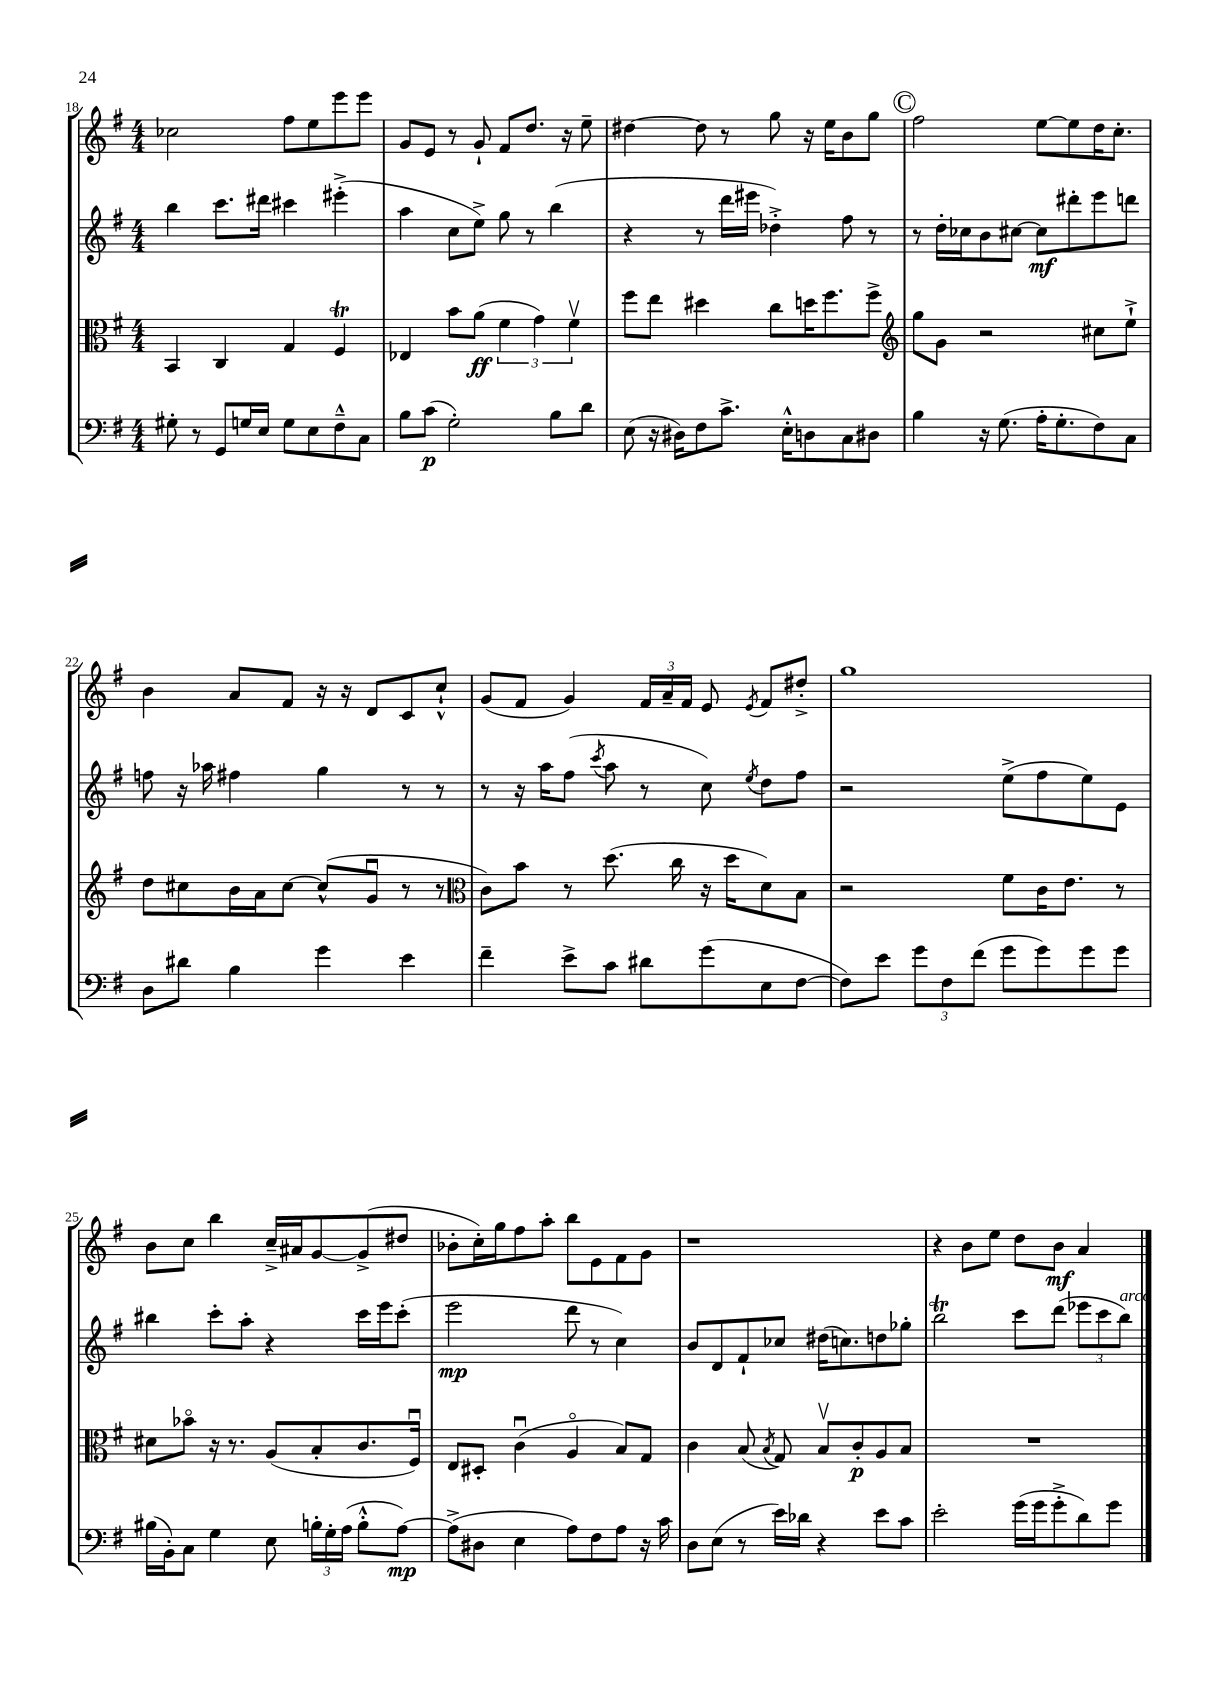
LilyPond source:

<<
\new StaffGroup <<
\new Staff = "s0" {
    \clef treble \key g \major \numericTimeSignature \time 4/4
    \autoBeamOff ces''2 fis''8[ e''8 e'''8 e'''8] |
    g'8[ e'8] r8 g'8-! fis'8[ d''8.] r16 e''8-- |
    dis''4~ dis''8 r8 g''8 r16 e''16[ b'8 g''8] |
    \mark \markup { \circle "C" } fis''2 e''8[~ e''8 d''16 c''8.]-. |
    b'4 a'8[ fis'8] r16 r16 d'8[ c'8 c''8]-!-^ |
    g'8[( fis'8] g'4) \tuplet 3/2 { fis'16[ a'16-- fis'16] } e'8 \acciaccatura { e'8 } fis'8[ dis''8]-.-> |
    g''1 |
    b'8[ c''8] b''4 c''16[---> ais'16 g'8~ g'8->( dis''8] |
    bes'8[-. c''16-.) g''16 fis''8 a''8]-. b''8[ e'8 fis'8 g'8] |
    r1 |
    r4 b'8[ e''8] d''8[ b'8]\mf a'4 \bar "|." |
}
\new Staff = "s1" {
    \clef treble \key g \major \numericTimeSignature \time 4/4
    \autoBeamOff b''4 c'''8.[ dis'''16] cis'''4 eis'''4-.->( |
    a''4 c''8[ e''8]->) g''8 r8 b''4( |
    r4 r8 d'''16[ eis'''16] des''4-.->) fis''8 r8 |
    \mark \markup { \circle "C" } r8 d''16[-. ces''16 b'8 cis''8]~ cis''8[\mf dis'''8-. e'''8 d'''8] |
    f''8 r16 aes''16 fis''4 g''4 r8 r8 |
    r8 r16 a''16[ fis''8]( \acciaccatura { c'''8 } a''8 r8 c''8) \acciaccatura { e''8 } d''8[ fis''8] |
    r2 e''8[->( fis''8 e''8) e'8] |
    bis''4 c'''8[-. a''8]-. r4 c'''16[ e'''16 c'''8]-.( |
    e'''2\mp d'''8 r8 c''4) |
    b'8[ d'8 fis'8-! ces''8] dis''16[( c''8.) d''8 ges''8]-. |
    b''2\trill c'''8[ d'''8]( \tuplet 3/2 { ees'''8[ c'''8 b''8]^\markup { \italic "arco" }) } \bar "|." |
}
\new Staff = "s2" {
    \clef alto \key g \major \numericTimeSignature \time 4/4
    \autoBeamOff b,4 c4 g4 fis4\trill |
    ees4 b'8[ a'8]\ff( \tuplet 3/2 { fis'4 g'4) fis'4\upbow } |
    fis''8[ e''8] dis''4 c''8[ d''16 fis''8. fis''8]-> |
    \mark \markup { \circle "C" } \clef treble g''8[ g'8] r2 cis''8[ e''8]-!-> |
    d''8[ cis''8 b'16 a'16 cis''8]~ cis''8[-^( g'8]\downbow r8 r8 |
    \clef alto c'8[) b'8] r8 d''8.( c''16 r16 d''16[ d'8) b8] |
    r2 fis'8[ c'16 e'8.] r8 |
    dis'8[ bes'8]\flageolet r16 r8. a8[( b8-. c'8. fis16]\downbow) |
    e8[ dis8]-. c'4\downbow( a4\flageolet b8[) g8] |
    c'4 b8( \acciaccatura { b8 } g8) b8[\upbow c'8-.\p a8 b8] |
    R1 \bar "|." |
}
\new Staff = "s3" {
    \clef bass \key g \major \numericTimeSignature \time 4/4
    \autoBeamOff gis8-. r8 g,8[ g16 e16] g8[ e8 fis8---^ c8] |
    b8[ c'8]\p( g2-.) b8[ d'8] |
    e8( r16 dis16[) fis8 c'8.]-> e16[-.-^ d8 c8 dis8] |
    \mark \markup { \circle "C" } b4 r16 g8.( a16[-. g8.-. fis8) c8] |
    d8[ dis'8] b4 g'4 e'4 |
    fis'4-- e'8[-> c'8] dis'8[ g'8( e8 fis8]~ |
    fis8[) e'8] \tuplet 3/2 { g'8[ fis8 fis'8]( } g'8[ g'8) g'8 g'8] |
    bis16[( b,16-.) c8] g4 e8 \tuplet 3/2 { b16[-. g16-. a16]( } b8[-.-^ a8]~\mp) |
    a8[->( dis8] e4 a8[) fis8 a8] r16 c'16 |
    d8[ e8]( r8 e'16[) des'16] r4 e'8[ c'8] |
    e'2-. g'16[( g'16 g'8-.-> d'8) g'8] \bar "|." |
}
>>
>>
\layout { \context { \Score currentBarNumber = #18 } }
